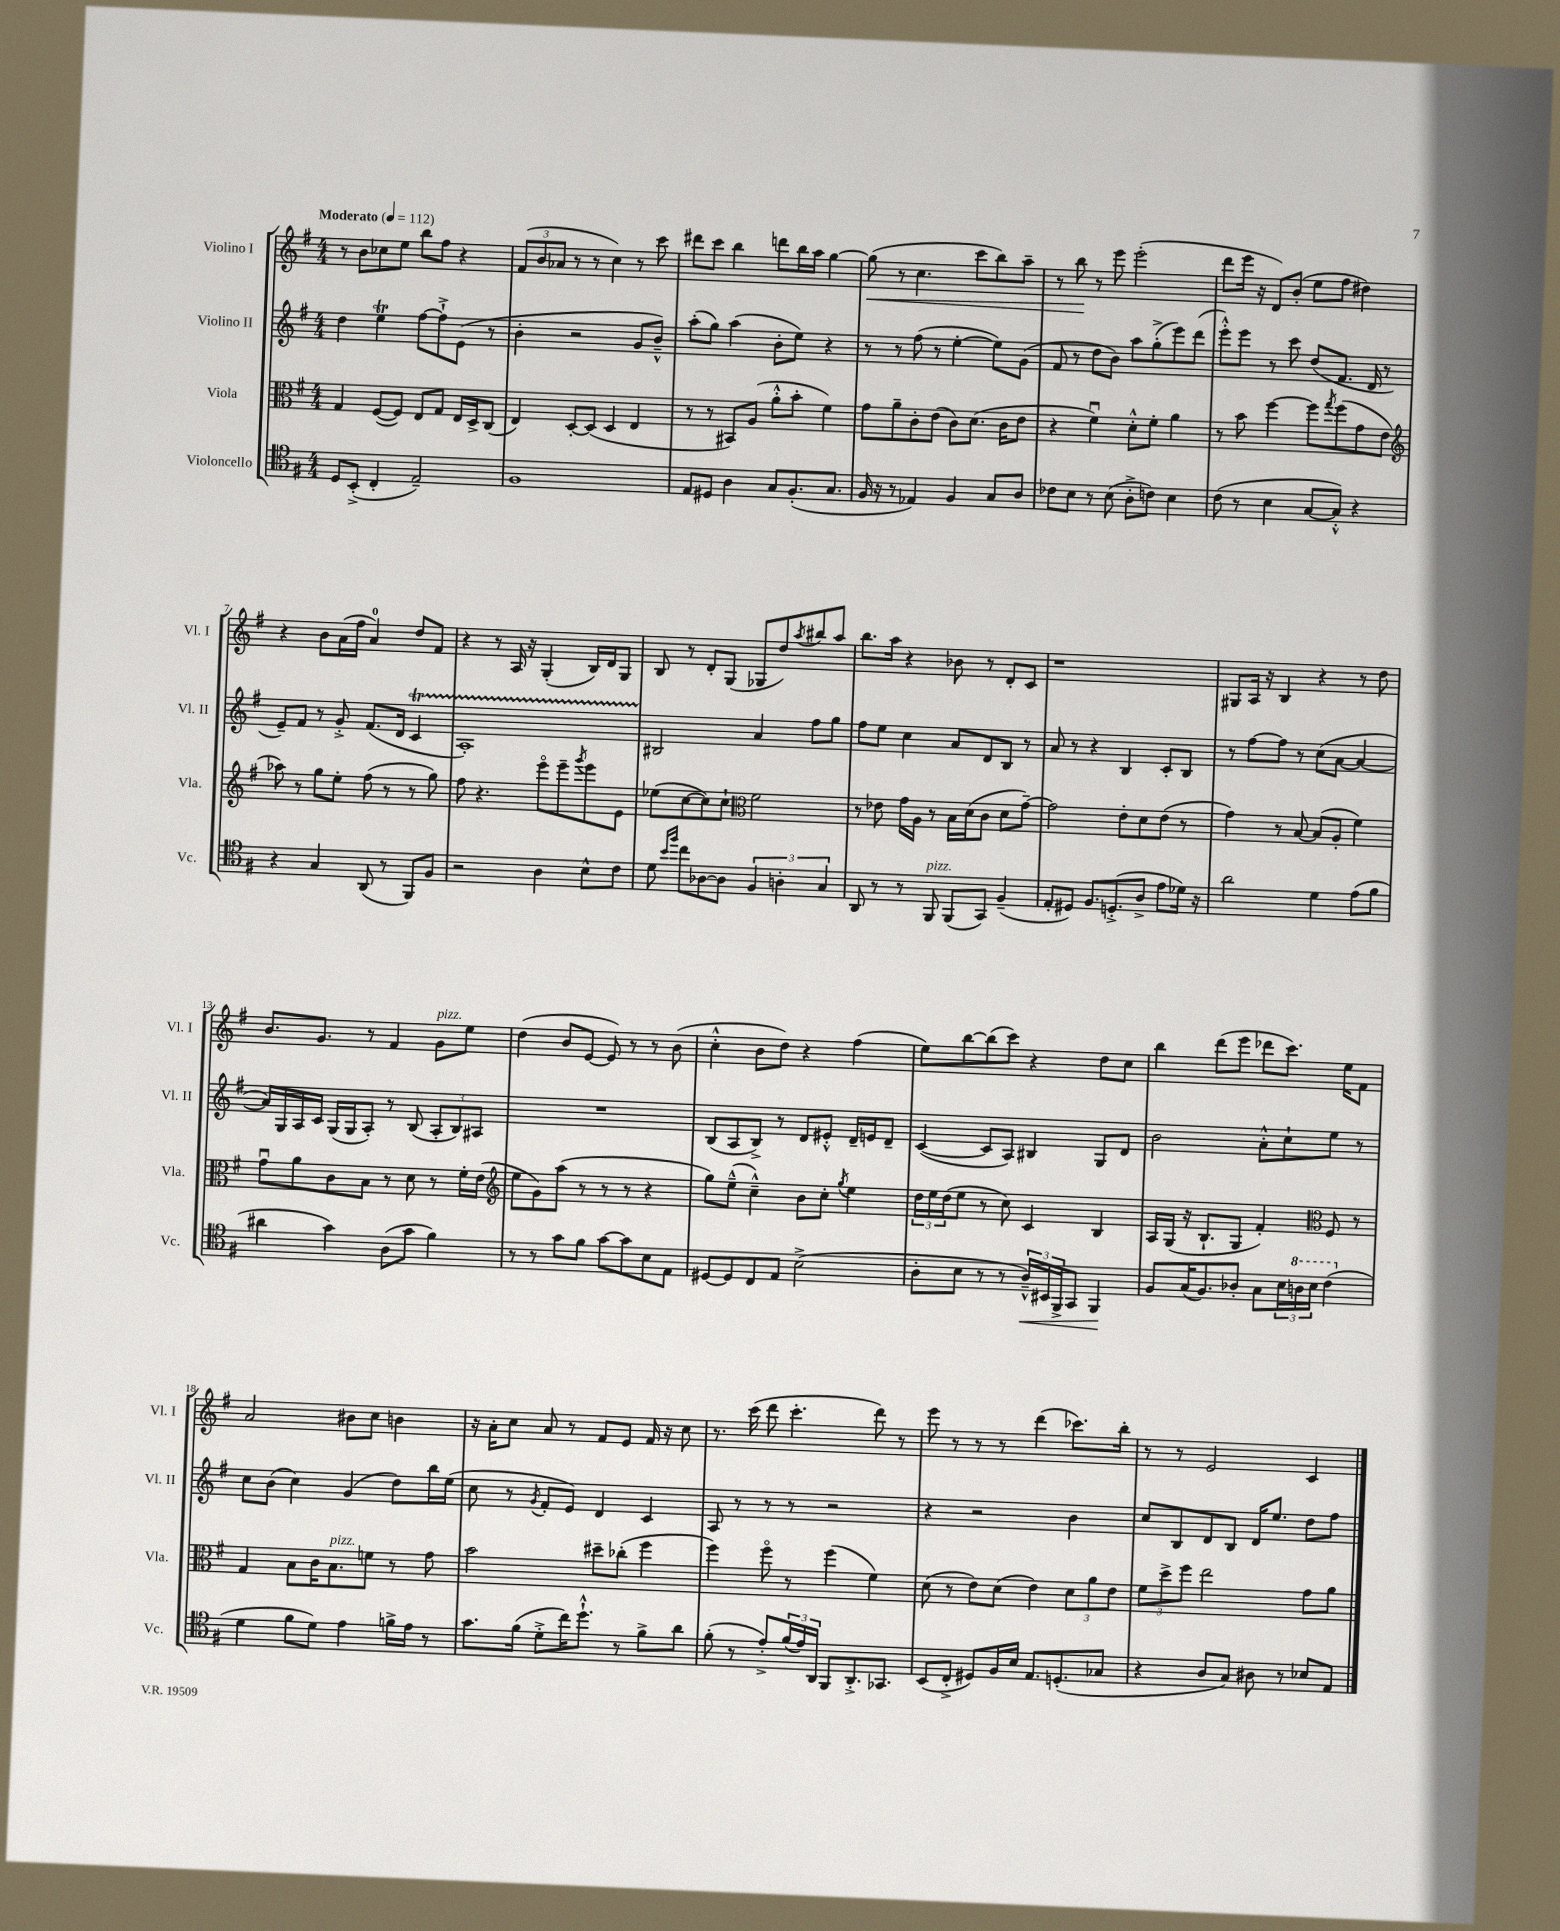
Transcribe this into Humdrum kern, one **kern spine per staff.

**kern	**kern	**kern	**kern
*staff4	*staff3	*staff2	*staff1
*clefC4	*clefC3	*clefG2	*clefG2
*k[f#]	*k[f#]	*k[f#]	*k[f#]
*M4/4	*M4/4	*M4/4	*M4/4
*MM112	*MM112	*MM112	*MM112
8D	4G	4dd	8r
(8BB'^	.	.	8b
4C'	([8F#	4ee	8cc-
.	8F#])	.	8ee
2E~)	8E	[8ff#	8bb
.	8G	8ff#`^]	8ff#
.	16E	(8e	4r
.	16D^	.	.
.	(8C	8r	.
=	=	=	=
1F#	4E)	4b'	(12f#
.	.	.	12b
.	.	.	12a-
.	[8D'	2r	8r
.	(8D]	.	8r
.	4D	.	4cc)
.	4E	8g	8r
.	.	8b~^^)	8ccc
=	=	=	=
8E	8r	(8aa'	8ddd#
8D#	8r	8gg)	8ccc
4A	8BB#)	(4aa	4bb
.	(8A	.	.
8G	8a'^^	8b'	8ddd
(8.F#'	8b'	8ee)	16bb
.	.	.	16aa
.	4f#)	4r	[4gg
8.G	.	.	.
=	=	=	=
16F#	8g	8r	(8gg]
16r	.	.	.
8r	8a~	8r	8r
4E-)	8c'	(8ff#	4.cc
.	(8e	8r	.
4F#	8c)	[4ee'	.
.	(8.d	.	8ccc
8G	.	8ee])	8bb)
.	16c	.	.
8A	8e	(8g	8aa~
=	=	=	=
8c-	4r	8f#	8r
8B	.	8r	8bb
8r	4f#u)	8dd	8r
(8B	.	8b)	8eee
8A'^	8d'^^	8aa	(2eee'
8c)	8f#'	(8gg'^	.
4B	4a	8eee)	.
.	.	(8ddd	.
=	=	=	=
(8c	8r	8eee'^^)	8ddd
8r	8b	8eee	16eee
.	.	.	16r
4B	[4ff#	8r	8d)
.	.	8ccc	(8b'
[8G	8ff#]	(8dd	8ee
.	8qgg	.	.
8G'^^])	(8ff#	8.f#	8ff#
4r	8g	.	4dd#)
.	.	16d	.
.	8e	8r	.
=	=	=	=
*	*clefG2	*	*
4r	8aa-)	8e~)	4r
.	8r	8f#	.
4G	8gg	8r	8b
.	8ee'	8g'^	(16a
.	.	.	16ff#
(8AA	(8ff#	(8.f#	4a)
8r	8r	.	.
.	.	16d	.
8FF#)	8r	4c	8dd
8F#	8gg)	.	8f#
=	=	=	=
2r	8ff#	1A')	4r
.	4.r	.	.
.	.	.	8r
.	.	.	16A
.	.	.	16r
4A	8eeeo	.	(4G'
.	8eee~	.	.
.	8qggg	.	.
8B^^	8eee	.	16B)
.	.	.	16d
8c	8e	.	8G
=	=	=	=
8d	(8ee-	2B#	8B
16qqb	.	.	.
16qqff#	.	.	.
8cc	[8cc	.	8r
[8A-	8cc])	.	8d'
8A-]	8cc`	.	(8G
*	*clefC3	*	*
6F#	2f#	4a	8G-
.	.	.	8dd)
6A'	.	.	.
.	.	.	8qaa
.	.	8ff#	8bb#
6G	.	.	.
.	.	8gg	8aa
=	=	=	=
8AA	8r	8ff#	8.bb
8r	8e-	8ee	.
.	.	.	16aa
8r	16g	4cc	4r
.	16A	.	.
8FF#	8r	.	.
(8FF#	16B	8a	8b-
.	(16d	.	.
8GG)	8c	8d	8r
(4F#~	8d	8B	8d'
.	[8g~)	8r	8c
=	=	=	=
8E'	2g]	8a	1r
8D#)	.	8r	.
8.F#	.	4r	.
(8.D'^	.	.	.
.	8e'	4B	.
8A^	8d	.	.
8e	(8e	8c'	.
16d-)	8r	8B	.
16r	.	.	.
=	=	=	=
2a	4g)	8r	8G#
.	.	[8ff#	16A
.	.	.	16r
.	8r	8ff#]	4B
.	[8B	8r	.
4d	(8B]	(8cc	4r
.	8A'	[8a	.
(8e	4f#)	4a_	8r
8f#	.	.	8dd
=	=	=	=
4a#	8gu	16a])	8.b
.	.	16G	.
.	8a	16A	.
.	.	16c	8.g
4g)	8c	(16G	.
.	.	16G	.
.	8B	8A')	8r
(8A	8r	8r	4f#
8g	8d	(8B	.
4f#)	8r	12A'	8g
.	.	12B)	.
.	16f#'	.	8ee
.	.	12A#	.
.	(16e	.	.
=	=	=	=
*	*clefG2	*	*
8r	8ee	1r	(4dd
8r	8g)	.	.
8g	(8aa	.	8b
8f#	8r	.	[8e
[8g	8r	.	8e])
8g]	8r	.	8r
8B	4r	.	8r
8E	.	.	(8b
=	=	=	=
[8D#	8gg)	(8B	4cc'^^
8D#]	(8ee~^^	8A	.
8C	4cc~^^)	8B^)	8b
8E	.	8r	8dd)
(2B^	8b	8d	4r
.	8cc'	8e#'^^	.
.	8qgg	.	.
.	4ee	16d~	(4ff#
.	.	16e	.
.	.	8d~	.
=	=	=	=
8A'	24dd	([4c	8ee)
.	24ee	.	.
.	(24dd	.	.
8B	8ee	.	[8bb
8r	8r	8c]	(8bb]
8r	8cc)	8A)	8ccc)
24A~^^)	4c	4B#	4r
24BB#	.	.	.
24FF#^	.	.	.
8GG	.	.	.
4FF#	4B	8G	8dd
.	.	8d	8cc
=	=	=	=
8F#	16A	2b	4bb
.	(16G	.	.
(16G	16r	.	.
8.F#)	8.B`	.	.
.	.	.	(8ddd
8A-'	8G	.	8eee
8G	4f#')	8a'^^	8ddd-
24B	.	8cc`	8.ccc)
24a	.	.	.
24b	.	.	.
*	*clefC3	*	*
(4cc	8F#	8ee	.
.	.	.	16ee
.	8r	8r	8f#
=	=	=	=
4d	4G	8cc	2a
.	.	(8b	.
8f#	8B	4cc)	.
8d)	16c	.	.
.	8.B	.	.
4e	.	(4g	8b#
.	8f	.	8cc
16f^	8r	8dd)	4b
16e	.	.	.
8r	8g	16bb	.
.	.	(16ee	.
=	=	=	=
8.g	2b	8cc	16r
.	.	.	16a'
.	.	8r	8cc
(16f#	.	.	.
.	.	8qg	.
8d'^	.	8f#'	8a
16cc)	.	8e)	8r
8.dd`^^	.	.	.
.	8dd#~	4d	8f#
8r	(8cc-'	.	8e
8f#^	4ff#	4c	16f#
.	.	.	16r
8a	.	.	8cc
=	=	=	=
(8f#'	4ff#)	8A	8.r
8r	.	8r	.
.	.	.	(16ccc
8e'^)	8ff#o	8r	8ddd
(24f#	8r	8r	4.ccc'
24e)	.	.	.
24AA	.	.	.
8FF#	(4ff#	2r	.
8.AA'^	.	.	.
.	4f#)	.	8ddd)
8.GG-	.	.	.
.	.	.	8r
=	=	=	=
(8BB	(8d	4r	8eee
8C'^	8r	.	8r
8D#)	8e)	2r	8r
16F#	(8d	.	8r
16B	.	.	.
8.E	4e)	.	(4ddd
(8.D'	.	.	.
.	12d	4b	8.ccc-)
.	12a	.	.
8G-	.	.	.
.	12e	.	.
.	.	.	16bb'
=	=	=	=
4r	12f#	8cc	8r
.	12dd^	.	.
.	.	8B	8r
.	12ff#	.	.
8A	2ee	8d	2e
8G)	.	8B	.
8A#	.	16d	.
.	.	8.ee	.
8r	.	.	.
8B-	8g	8dd	4c
8E	8a	8ff#	.
==	==	==	==
*-	*-	*-	*-
